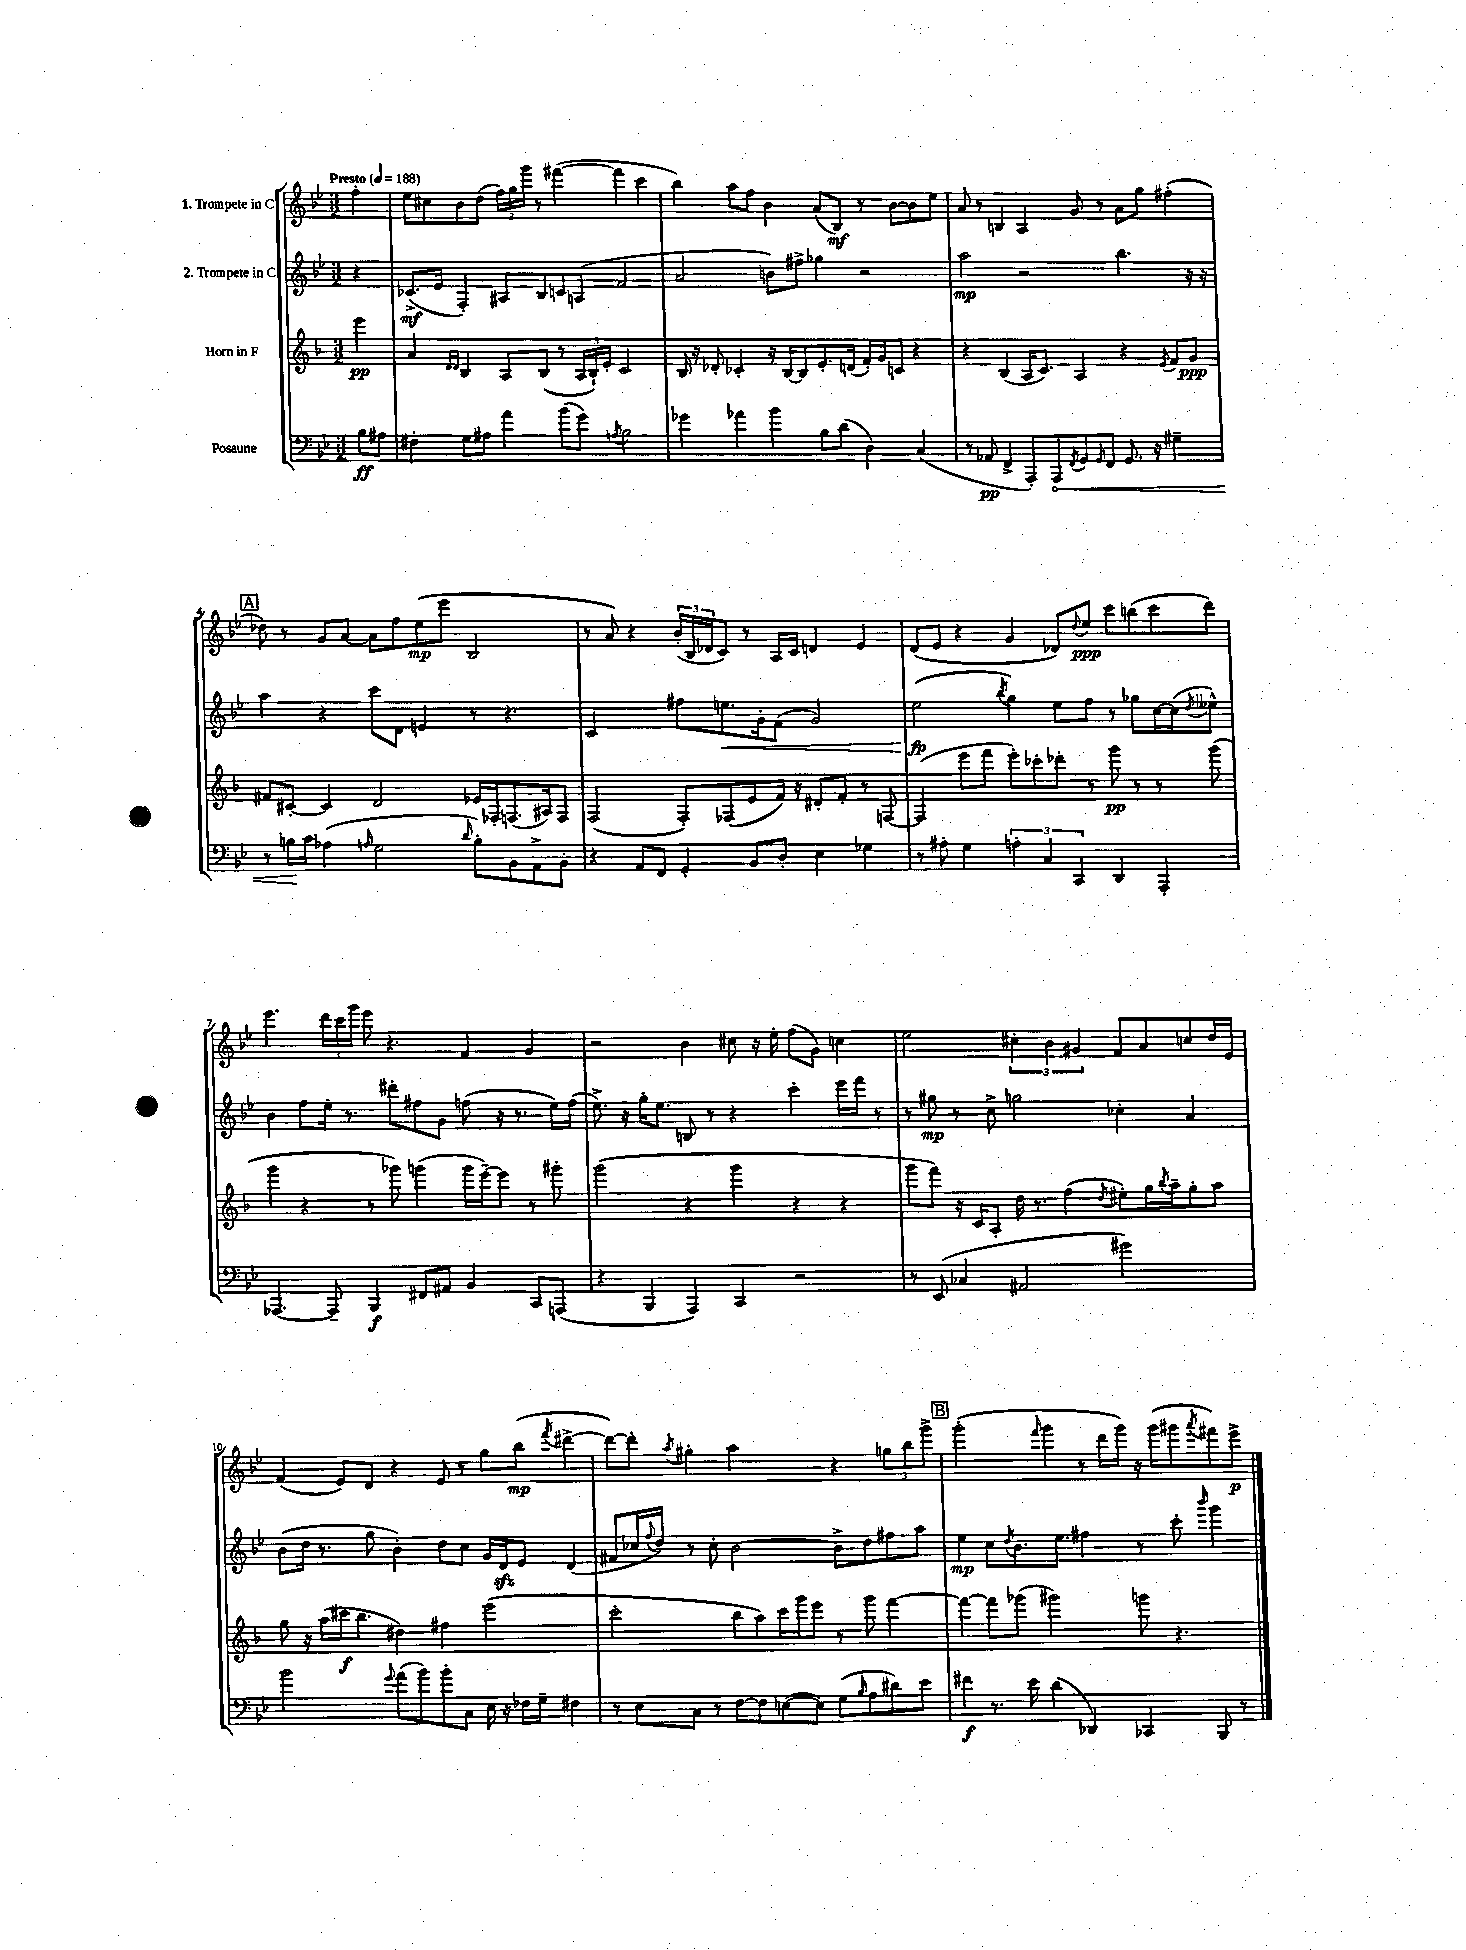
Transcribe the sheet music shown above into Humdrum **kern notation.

**kern	**kern	**kern	**kern
*staff4	*staff3	*staff2	*staff1
*clefF4	*clefG2	*clefG2	*clefG2
*k[b-e-]	*k[b-]	*k[b-e-]	*k[b-e-]
*M3/2	*M3/2	*M3/2	*M3/2
*MM188	*MM188	*MM188	*MM188
8B-\L	4eee\	4r	4ff'\
8A#\J	.	.	.
=	=	=	=
4F#'\	4a/	(8.c-^/L	8ee-\L
.	.	.	8cc#\
.	.	16e-/Jk	.
.	16qqd/LL	.	.
.	16qqd/JJ	.	.
8G\L	4B-/	4F'/)	8b-\
8A#\J	.	.	(8dd\J
4a\	8A/L	8A#/L	24ff\LL)
.	.	.	24gg\
.	.	.	24ggg\JJ
.	(8B-/J	8B-/	8r
(8b-\L	8r	8c/	([4fff#\
8g\J)	24A/LL	(8A/J	.
.	24B-`/)	.	.
.	24e'/JJ	.	.
8qA/	.	.	.
2B-\	2c/	2f/	4fff#\]
.	.	.	4ccc\
=	=	=	=
4g-\	16B-/	2a/	4bb-\)
.	16r	.	.
.	8d-'/	.	.
4a-\	4c-'/	.	8aa\L
.	.	.	8ff\J
4b-\	16r	8b\L)	4b-\
.	[16B-/LK	.	.
.	8B-/]	8ff#^\J	.
8B-\L	8.e'/	4gg-\	(8a/L
(8d\J	.	.	8B-/J)
.	(16d/Jk	.	.
4D\)	16f'/LL)	2r	8r
.	16g/J	.	.
.	8c/J	.	[8b-\L
(4C/	4r	.	8b-\]
.	.	.	8ee-\J
=	=	=	=
8r	4r	2aa\	8a/
8AA-/	.	.	8r
4FF^/	(4B-/	.	4B/
8AAA'/L)	16A/LK	2r	4A/
.	8.c/J)	.	.
8AAA/	.	.	.
8qFF/	.	.	.
8GG/	4A/	.	8g/
16qqGG/	.	.	.
8FF/J	.	.	8r
8.GG/	4r	4.bb-\	8a\L
.	.	.	8gg\J
16r	.	.	.
.	8qe/	.	.
4G#~\	8f/L	.	(4ff#'\
.	8g/J	16r	.
.	.	16r	.
=	=	=	=
8r	8f#/L	4aa\	8dd-\)
16B\LL	[8c#'/J	.	8r
16c\JJ	.	.	.
(4A-\	4c#/]	4r	8g/L
.	.	.	[8a/J
16qqA/	.	.	.
2G\	2d/	8ccc\L	8a\]L
.	.	8d\J	8ff\
.	.	4e/	(8ee-\
.	.	.	8eee-\J
16qqd/	.	.	.
8B'\L)	16e-/LL	8r	2B-/
.	16F-'/J	.	.
8BB-\	(8.F/	4.r	.
8AA^\	.	.	.
.	16A#/k)	.	.
8BB-'\J	8F/J	.	.
=	=	=	=
4r	(2F/	2c/	8r
.	.	.	8a/)
8AA/L	.	.	4r
8FF/J	.	.	.
4GG'/	8F'/L)	8ff#\L	(24b-'/LL
.	.	.	24B-/
.	.	.	24d-/J
.	(8F-/	8.ee\	8c/J)
8BB-/L	8e/	.	8r
.	.	16g'\k	.
8D'/J	16f/Jk)	(8f\J	16A/LL
.	16r	.	16c/JJ
4E-\	8d#'/L	2g/)	4d/
.	8f'/J	.	.
4G-\	8r	.	4e-/
.	[8F/	.	.
=	=	=	=
8r	(4F/]	(2ee-\	(8d/L
8A#'\	.	.	8e-/J
4G\	8eee\L	.	4r
.	8fff\J	.	.
.	.	8qbb-/	.
6A'\	8eee'\L)	4gg\)	4g/
.	8ccc-'\	.	.
6C/	.	.	.
.	8ddd-'\J	8ee-\L	8d-/L)
6CC/	.	.	.
.	.	.	8qqdd/
.	8r	8ff\J	8ee-/J
4DD/	8ggg\	8r	8ccc\L
.	8r	8gg-\L	(8bb\
4AAA'/	8r	[16cc\L	8ccc\
.	.	(16cc\]J	.
.	.	8qdd/	.
.	(8ggg\	8ee--^^\J)	8ddd\J)
=	=	=	=
[4.AAA-/	4ggg\	4b-\	4.eee-\
.	4r	8ff\L	.
8AAA-~/]	.	16ee-'\Jk	24ddd\LL
.	.	.	24ccc\
.	.	8.r	.
.	.	.	24ggg\JJ
4BBB-/	8r	.	8eee-\
.	8ggg-\)	8ddd#'\L	4.r
8FF#/L	(4ggg\	8ff#\	.
8AA#/J	.	8g\J	.
4BB-/	16ggg\LL	(8ff\	4f/
.	[16eee~\J)	.	.
.	8eee\]J	16r	.
.	.	8.r	.
8CC/L	8r	.	4g/
(8AAA/J	8ggg#'\	16ee-\LL)	.
.	.	(16ff\JJ	.
=	=	=	=
4r	(2ggg\	8.ee-^\)	2r
.	.	16r	.
4BBB-/	.	16gg'\LK	.
.	.	8.ee-\J	.
4AAA/)	4r	8B/	4b-\
.	.	8r	.
4CC/	4ggg\	4r	8cc#\
.	.	.	16r
.	.	.	16ee-'\
2r	4r	4ccc'\	(8ff\L
.	.	.	8g\J)
.	4r	16eee-\LL	4cc\
.	.	16fff\JJ	.
.	.	8r	.
=	=	=	=
8r	8ggg\L	8r	2ee-\
(8EE-/	8fff\J)	8gg#\	.
4C-/	16r	8r	.
.	16c/LK	.	.
.	8A'/J	8cc^\	.
2AA#/	16dd\	2gg\	6cc#'\
.	8.r	.	.
.	.	.	6b-\
.	(4ff\	.	.
.	.	.	6g#/
.	8qdd/	.	.
2g#\)	8ee#'\L)	4cc-'\	8f/L
.	16gg\L	.	8a/
.	8qbb-/	.	.
.	16aa~\J	.	.
.	8gg'\	4a/	8cc/
.	8aa\J	.	16dd/L
.	.	.	16e-/JJ
=	=	=	=
2b-\	8gg\	(8b-\L	(4f/
.	16r	16dd\Jk	.
.	(16aa\LL	8.r	.
.	16ccc#\J	.	8e-/L)
.	8.bb-\J	.	.
.	.	8gg\	8d/J
8qqg/	.	.	.
(8a\L	4dd#\)	4b-'\)	4r
8b-\)	.	.	.
8b-'\	4ff#\	8dd\L	8e-/
8C\J	.	8cc\J	8r
16E-\	(2eee\	16g/LL	8gg\L
16r	.	16d/J	.
16F-\LL	.	8e-/J	(8bb-\J
16G~\JJ	.	.	.
.	.	.	8qfff/
4F#\	.	(4d/	[4ddd#^\
=	=	=	=
8r	2ccc'\	8f#/L	8ddd#\_L)
8E-\L	.	16cc-/L	8ddd#'\]J
.	.	8qqff/	.
.	.	16dd/JJ)	.
.	.	.	8qaa/
8C\J	.	8r	4gg#'\
8r	.	8cc-'\	.
[8F\L	8bb-\L	[2b-\	2aa\
8F\]	8aa\)	.	.
([8E\	16ccc\L	.	.
.	16ggg\J	.	.
8E\]J)	8eee\J	.	.
(8G\L	8r	8b-^\]L	4r
16qqB-/	.	.	.
8A\	8ggg\	8dd\	.
8d#\)	[4fff\	8ff#\	12gg\L
.	.	.	12bb-\
8e-\J	.	8aa\J	.
.	.	.	12ggg^\J
=	=	=	=
4f#\	4fff\_	4ee-\	(2ggg'\
8.r	8fff\]L	8cc\L	.
.	.	8qdd/	.
.	(8ggg-\J	8.b-\	.
16e-\	.	.	.
.	.	.	16qqfff/
(4d\	2ggg#\)	.	4ggg\
.	.	8.ee-\J	.
4DD-/)	.	4ff#\	8r
.	.	.	16ddd\LL
.	.	.	16ggg\JJ)
4CC-/	8ggg\	8r	16r
.	.	.	(16ggg\LK
.	4.r	8ccc'\	8ggg#\
.	.	16qqbbb-/	8qaaa/
8BBB-/	.	4ggg\	8fff#\)
8r	.	.	8eee-^\J
==	==	==	==
*-	*-	*-	*-
